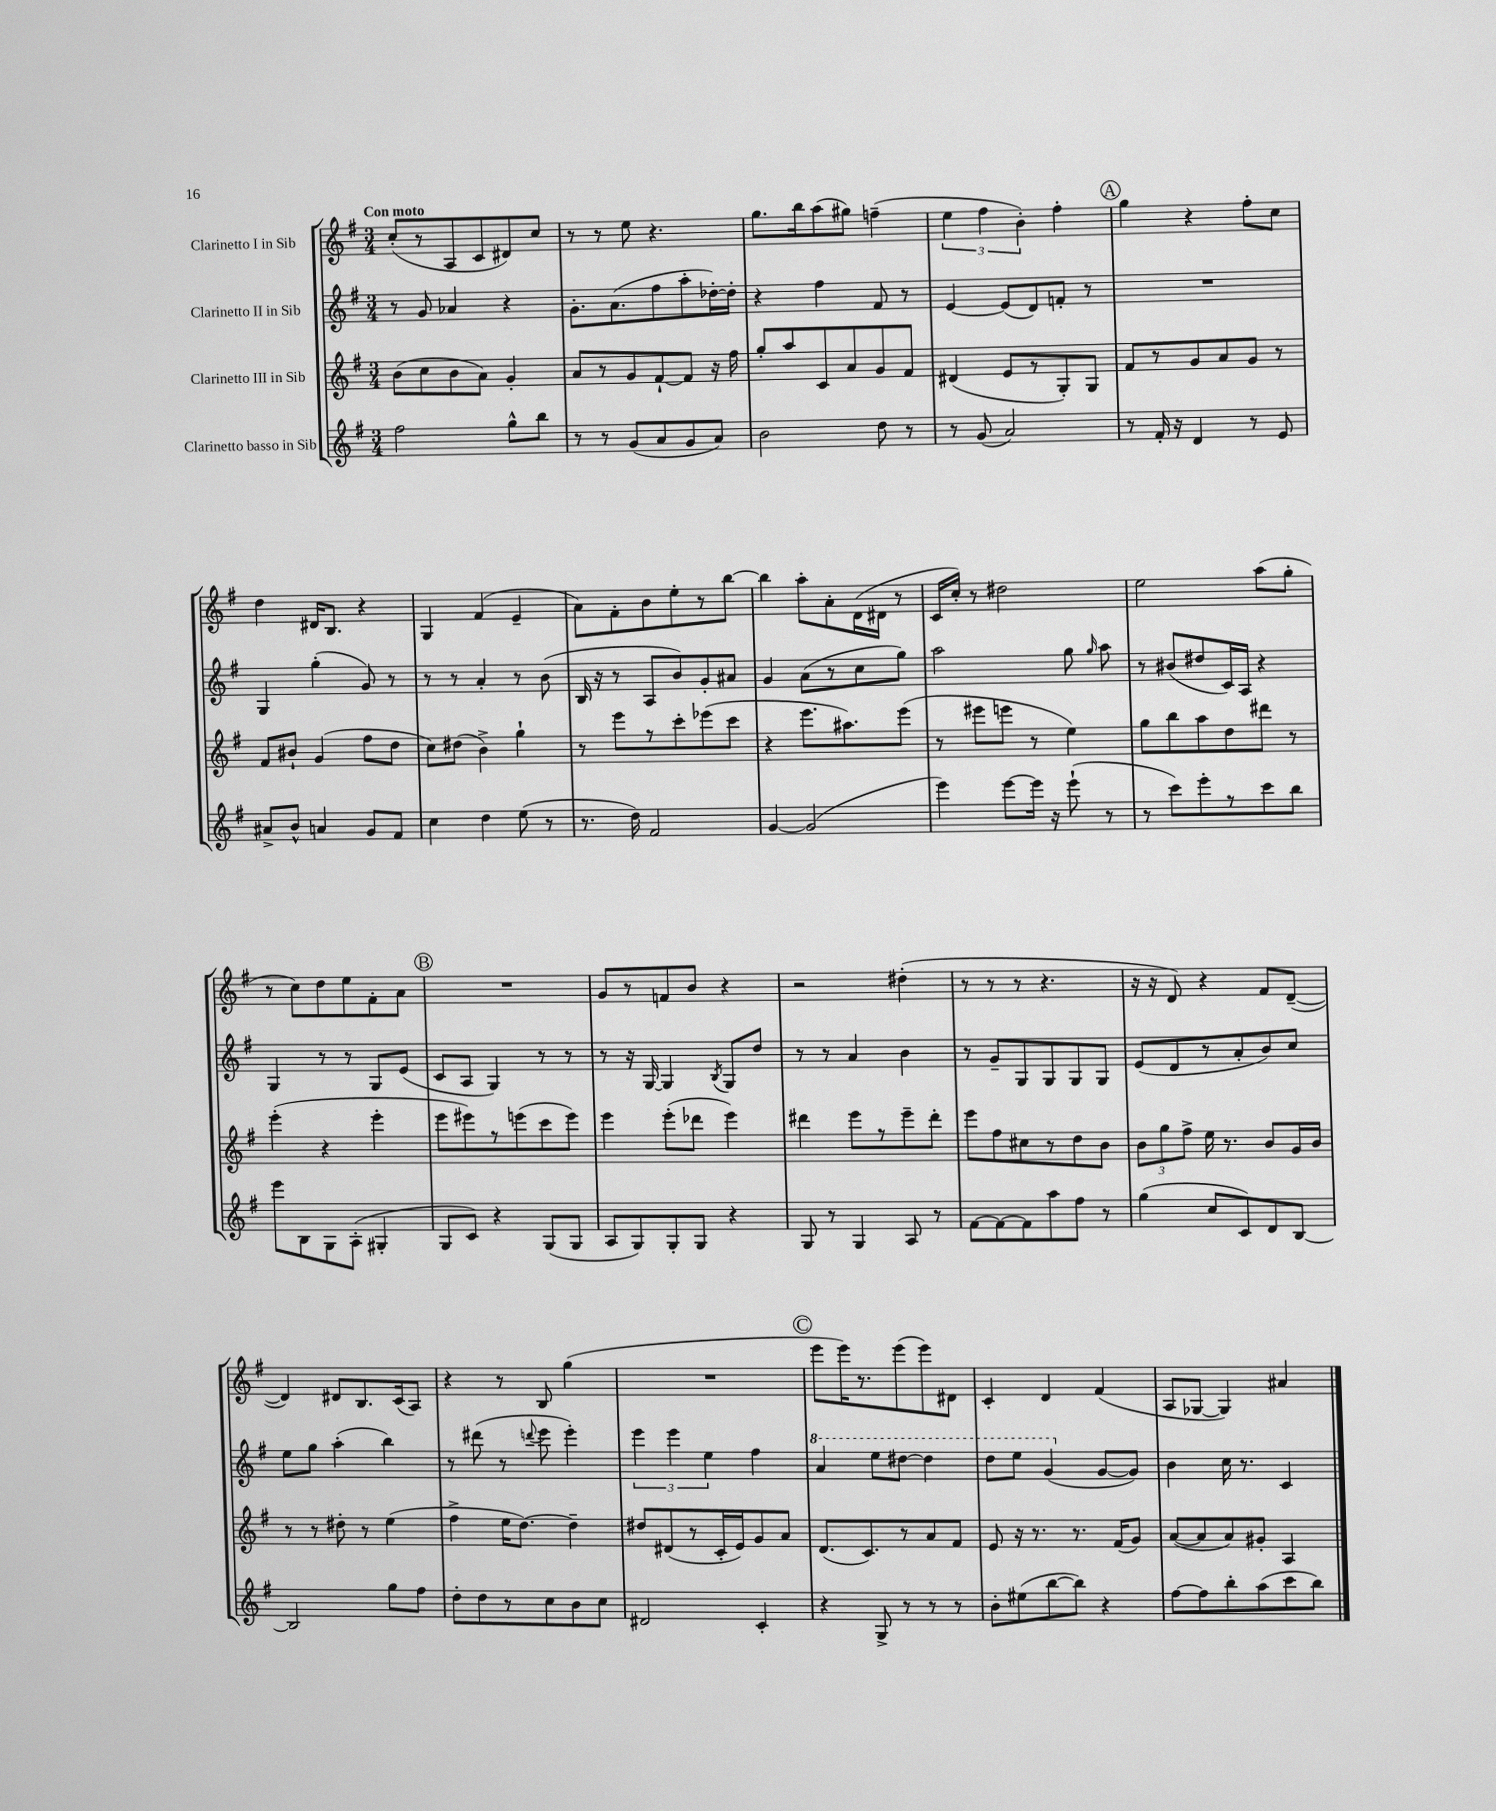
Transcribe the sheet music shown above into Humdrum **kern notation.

**kern	**kern	**kern	**kern
*staff4	*staff3	*staff2	*staff1
*clefG2	*clefG2	*clefG2	*clefG2
*k[f#]	*k[f#]	*k[f#]	*k[f#]
*M3/4	*M3/4	*M3/4	*M3/4
2ff#	(8b	8r	(8cc'
.	8cc	8g	8r
.	8b	4a-	8A
.	8a)	.	8c
8gg^^	4g'	4r	8d#)
8bb	.	.	8cc
=	=	=	=
8r	8a	8.g'	8r
8r	8r	.	8r
.	.	(8.a	.
(8g	8g	.	8ee
8a	[8f#`	8ff#	4.r
8g	8f#]	8aa'	.
8a)	16r	[16dd-')	.
.	16ff#	16dd-']	.
=	=	=	=
2b	8gg'	4r	8.gg
.	8aa	.	.
.	.	.	16bb
.	8c	4ff#	(8aa
.	8a	.	8gg#)
8dd	8g	8f#	(4ff~
8r	8f#	8r	.
=	=	=	=
8r	(4d#	[4e	6ee
(8g	.	.	.
.	.	.	6ff#
2a)	8e	(8e]	.
.	.	.	6b')
.	8r	8d)	.
.	8G')	8f'	4ff#'
.	8G	8r	.
=	=	=	=
8r	8f#	2.r	4gg
16f#'	8r	.	.
16r	.	.	.
4d	8g	.	4r
.	8a	.	.
8r	8g	.	8ff#'
8e	8r	.	8cc
=	=	=	=
8a#^	8f#	4G	4dd
8b^^	8b#`	.	.
4a	(4g	(4gg'	16d#
.	.	.	8.B
8g	8ff#	8g)	4r
8f#	8dd	8r	.
=	=	=	=
4cc	8cc)	8r	4G
.	(8dd#	8r	.
4dd	4b^)	4a'	(4f#
(8ee	4gg`	8r	4e~
8r	.	(8b	.
=	=	=	=
8.r	8r	16B	8a)
.	.	16r	.
.	8eee	8r	8f#'
16dd)	.	.	.
2f#	8r	8A	8b
.	8ccc'	8b)	8ee'
.	(8eee-	8g'	8r
.	8ccc	8a#	[8bb
=	=	=	=
[4g	4r	4g	4bb]
(2g]	8.eee	(8a	8aa'
.	.	8r	8a'
.	8.aa#)	.	.
.	.	8cc	(16d
.	.	.	16d#
.	(8eee	8gg)	8r
=	=	=	=
4eee)	8r	2aa	16c
.	.	.	16cc')
.	8eee#	.	8r
[8eee	8eee	.	2dd#
16eee]	8r	.	.
16r	.	.	.
(8eee`	4ee)	8gg	.
.	.	16qqgg	.
8r	.	8aa	.
=	=	=	=
8r	8gg	8r	2ee
8ccc)	8bb	(8b#	.
8eee'	8aa	8dd#	.
8r	8dd	16c)	.
.	.	16A	.
8ccc	8ddd#	4r	(8aa
8bb	8r	.	8gg'
=	=	=	=
8eee	(4eee'	4G	8r
8B	.	.	8cc)
8G	4r	8r	8dd
(8A'	.	8r	8ee
4G#'	4eee'	8G	8f#'
.	.	(8e	8a
=	=	=	=
8G	8eee	8c	2.r
8c)	8eee#)	8A	.
4r	8r	4G)	.
.	(8eee	.	.
(8G	8ccc	8r	.
8G	8eee)	8r	.
=	=	=	=
8A	4eee	8r	8g
8G)	.	16r	8r
.	.	[16G	.
8G'	(8eee'	4G]	8f
8G	8ddd-	.	8b
.	.	8qB	.
4r	4eee)	8G	4r
.	.	8dd	.
=	=	=	=
8G	4ddd#	8r	2r
8r	.	8r	.
4G	8eee	4a	.
.	8r	.	.
8A	8eee~	4b	(4dd#'
8r	8ddd#'	.	.
=	=	=	=
[8f#	8eee	8r	8r
8f#_	8ff#	8g~	8r
8f#]	8cc#	8G	8r
8aa	8r	8G	4.r
8ff#	8dd	8G	.
8r	8b	8G	.
=	=	=	=
(4gg	12b	(8e	16r
.	.	.	16r
.	12gg	.	.
.	.	8d	8d)
.	12ff#^	.	.
8cc	16ee	8r	4r
.	8.r	.	.
8c)	.	8a'	.
8d	8b	8b)	8f#
[8B	16g	8cc	([8d~
.	16b	.	.
=	=	=	=
2B]	8r	8ee	4d])
.	8r	8gg	.
.	8dd#'	(4aa'	8d#
.	8r	.	8.B
8gg	(4ee	4bb)	.
.	.	.	(16c
8ff#	.	.	8A)
=	=	=	=
8dd'	4ff#^	8r	4r
8dd	.	(8ddd#	.
8r	16ee	8r	8r
.	[8.dd)	.	.
.	.	8qqddd	.
8cc	.	8eee	8B
8b	4dd~]	4eee')	(4gg
8cc	.	.	.
=	=	=	=
2d#	8dd#	6eee	2.r
.	(8d#	.	.
.	.	6eee	.
.	8r	.	.
.	.	6ee	.
.	16c'	.	.
.	16e)	.	.
4c'	8g	4ff#	.
.	8a	.	.
=	=	=	=
4r	(8.d	4aa	8eee
.	.	.	16eee)
.	8.c)	.	8.r
8G^	.	8eee	.
8r	8r	[8ddd#	(8eee
8r	8a	4ddd#]	8eee)
8r	8f#	.	8d#
=	=	=	=
8b'	8e	8ddd	4c'
(8ee#	16r	8eee	.
.	8.r	.	.
[8bb	.	(4gg	4d
8bb])	8.r	.	.
4r	.	[8g	(4f#
.	(16f#	.	.
.	8g)	8g])	.
=	=	=	=
[8ff#	([8a	4b	8A
8ff#]	8a]	.	[8G-
8bb'	8a)	16cc	4G-])
.	.	8.r	.
(8aa	8g#'	.	.
8ccc	4A	4c	4a#
8bb)	.	.	.
==	==	==	==
*-	*-	*-	*-
